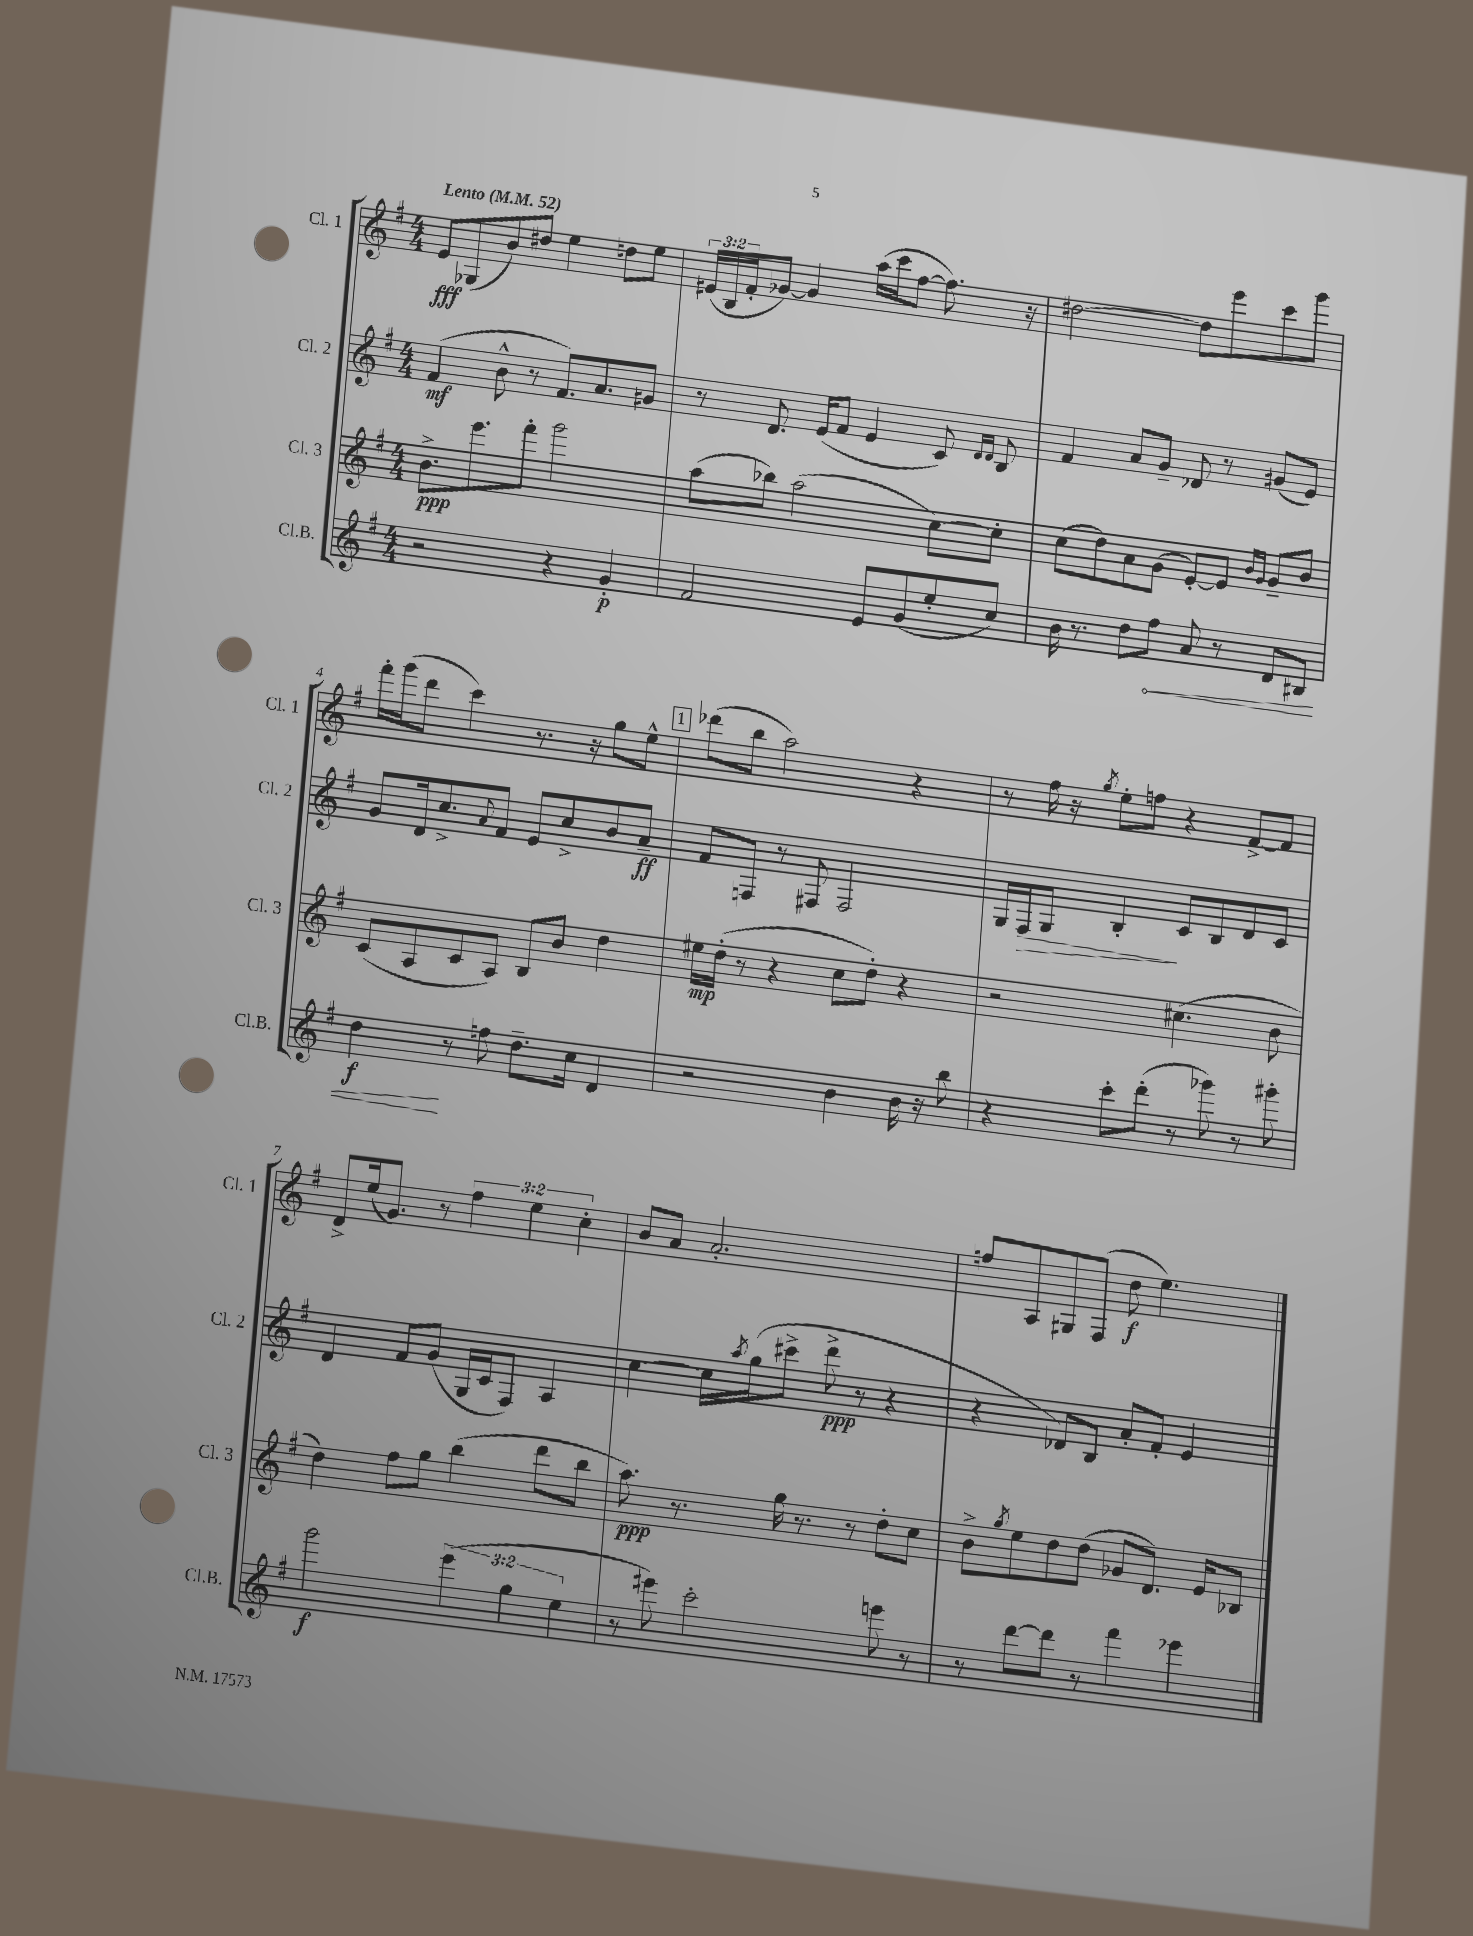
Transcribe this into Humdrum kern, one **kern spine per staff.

**kern	**kern	**kern	**kern
*staff4	*staff3	*staff2	*staff1
*clefG2	*clefG2	*clefG2	*clefG2
*k[f#]	*k[f#]	*k[f#]	*k[f#]
*M4/4	*M4/4	*M4/4	*M4/4
*MM52	*MM52	*MM52	*MM52
2r	8.b^\L	(4f#/	8e/L
.	.	.	(8G-/
.	8.eee\	.	.
.	.	8b^^\	8b/)
.	8fff#'\J	8r	8dd#/J
4r	2ggg\	8.f#/L)	4ee\
.	.	8.a/	.
4g'/	.	.	8dd\L
.	.	8g#/J	8ee\J
=	=	=	=
2f#/	(8aa\L	8r	(24e#/LL
.	.	.	24B/
.	.	.	24f#'/J
.	8bb-\J)	8.d/	[8g-/J)
.	(2aa\	.	4g-/]
.	.	(16e/LK	.
.	.	8f#/J	.
8e/L	.	4e/	(16aa\LL
.	.	.	16ccc\J
(8g/	.	.	[8ff#\J
8ee'/	[8cc\L)	8c/)	8.ff#\])
.	.	16qqd/LL	.
.	.	16qqd/JJ	.
8cc/J)	8cc'\]J	8B/	.
.	.	.	16r
=	=	=	=
16b\	(8cc\L	4f#/	[2dd#\
8.r	.	.	.
.	8dd\)	.	.
8dd\L	8a\	8a/L	.
8ff#\J	(8g\J	8g~/J	.
8a/	[8e'/L)	8d-/	8dd#\]L
8r	8e/]J	8r	8eee\
.	16qqb/LL	.	.
.	16qqg/JJ	.	.
8d/L	8g~/L	(8g#/L	8ccc\
8B#/J	8b/J	8e/J)	8ggg\J
=	=	=	=
4dd\	(8c/L	8g/L	16fff#'\LL
.	.	.	(16ggg\J
.	8A/	16d/k	8ddd\J
.	.	8.cc^/	.
8r	8c/	.	4ccc\)
.	.	8qqa/	.
8ff\	8A/J)	8f#/J	.
8.dd~\L	8B/L	8e/L	8.r
.	8b/J	8cc^/	.
16cc\Jk	.	.	16r
4d/	4dd\	8b/	8gg\L
.	.	8a~/J	8ee^^\J
=	=	=	=
2r	16ee#\LL	8f#/L	(8ddd-\L
.	(16dd'\JJ	.	.
.	8r	8F/J	8bb\J
.	4r	8r	2aa\)
.	.	8F#/	.
4b\	8cc\L	2F#/	.
.	8dd'\J)	.	.
16b\	4r	.	4r
16r	.	.	.
8bb\	.	.	.
=	=	=	=
4r	2r	16G/LL	8r
.	.	16F#/J	.
.	.	8G/J	16ff#\
.	.	.	16r
.	.	.	8qgg/
8ccc'\L	.	4B'/	8ee'\L
(8ddd'\J	.	.	8ff\J
8r	(4.cc#\	8c/L	4r
8ggg-\)	.	8B/	.
8r	.	8d/	[8f#^/L
8ggg#'\	8b\	8c/J	8f#/]J
=	=	=	=
2ggg\	4dd\)	4d/	8d^/L
.	.	.	(16ee/k
.	.	.	8.g/J)
.	8ff#\L	8f#/L	.
.	8gg\J	(8g/J	8r
(6eee\	(4bb\	16G/LL	6ff#\
.	.	16c/J	.
.	.	8F#/J)	.
6gg\	.	.	6ee\
.	8ddd\L	4A/	.
6ee\	.	.	6cc'\
.	8bb\J	.	.
=	=	=	=
8r	8.aa\)	[4cc\	8b/L
8eee#\)	.	.	8a/J
.	8.r	.	.
2ccc'\	.	16cc\]LL	2.a'/
.	.	8qaa/	.
.	.	(16gg\J	.
.	16gg\	8ccc#^\J	.
.	8.r	.	.
.	.	8ddd^\	.
.	8r	8r	.
8eee\	8dd'\L	4r	.
8r	8cc\J	.	.
=	=	=	=
8r	8b^\L	4r	8ff/L
.	8qgg/	.	.
[8ddd\L	8ee\	.	8A/
8ddd\]J	8dd\	8d-/L)	8G#/
8r	(8dd\J	8B/J	(8F#/J
4fff#\	8g-/L	8a'/L	8dd\
.	8.d/J)	8f#'/J	4.ee\)
4eee-\	.	4e/	.
.	16e/LK	.	.
.	8B-/J	.	.
==	==	==	==
*-	*-	*-	*-
